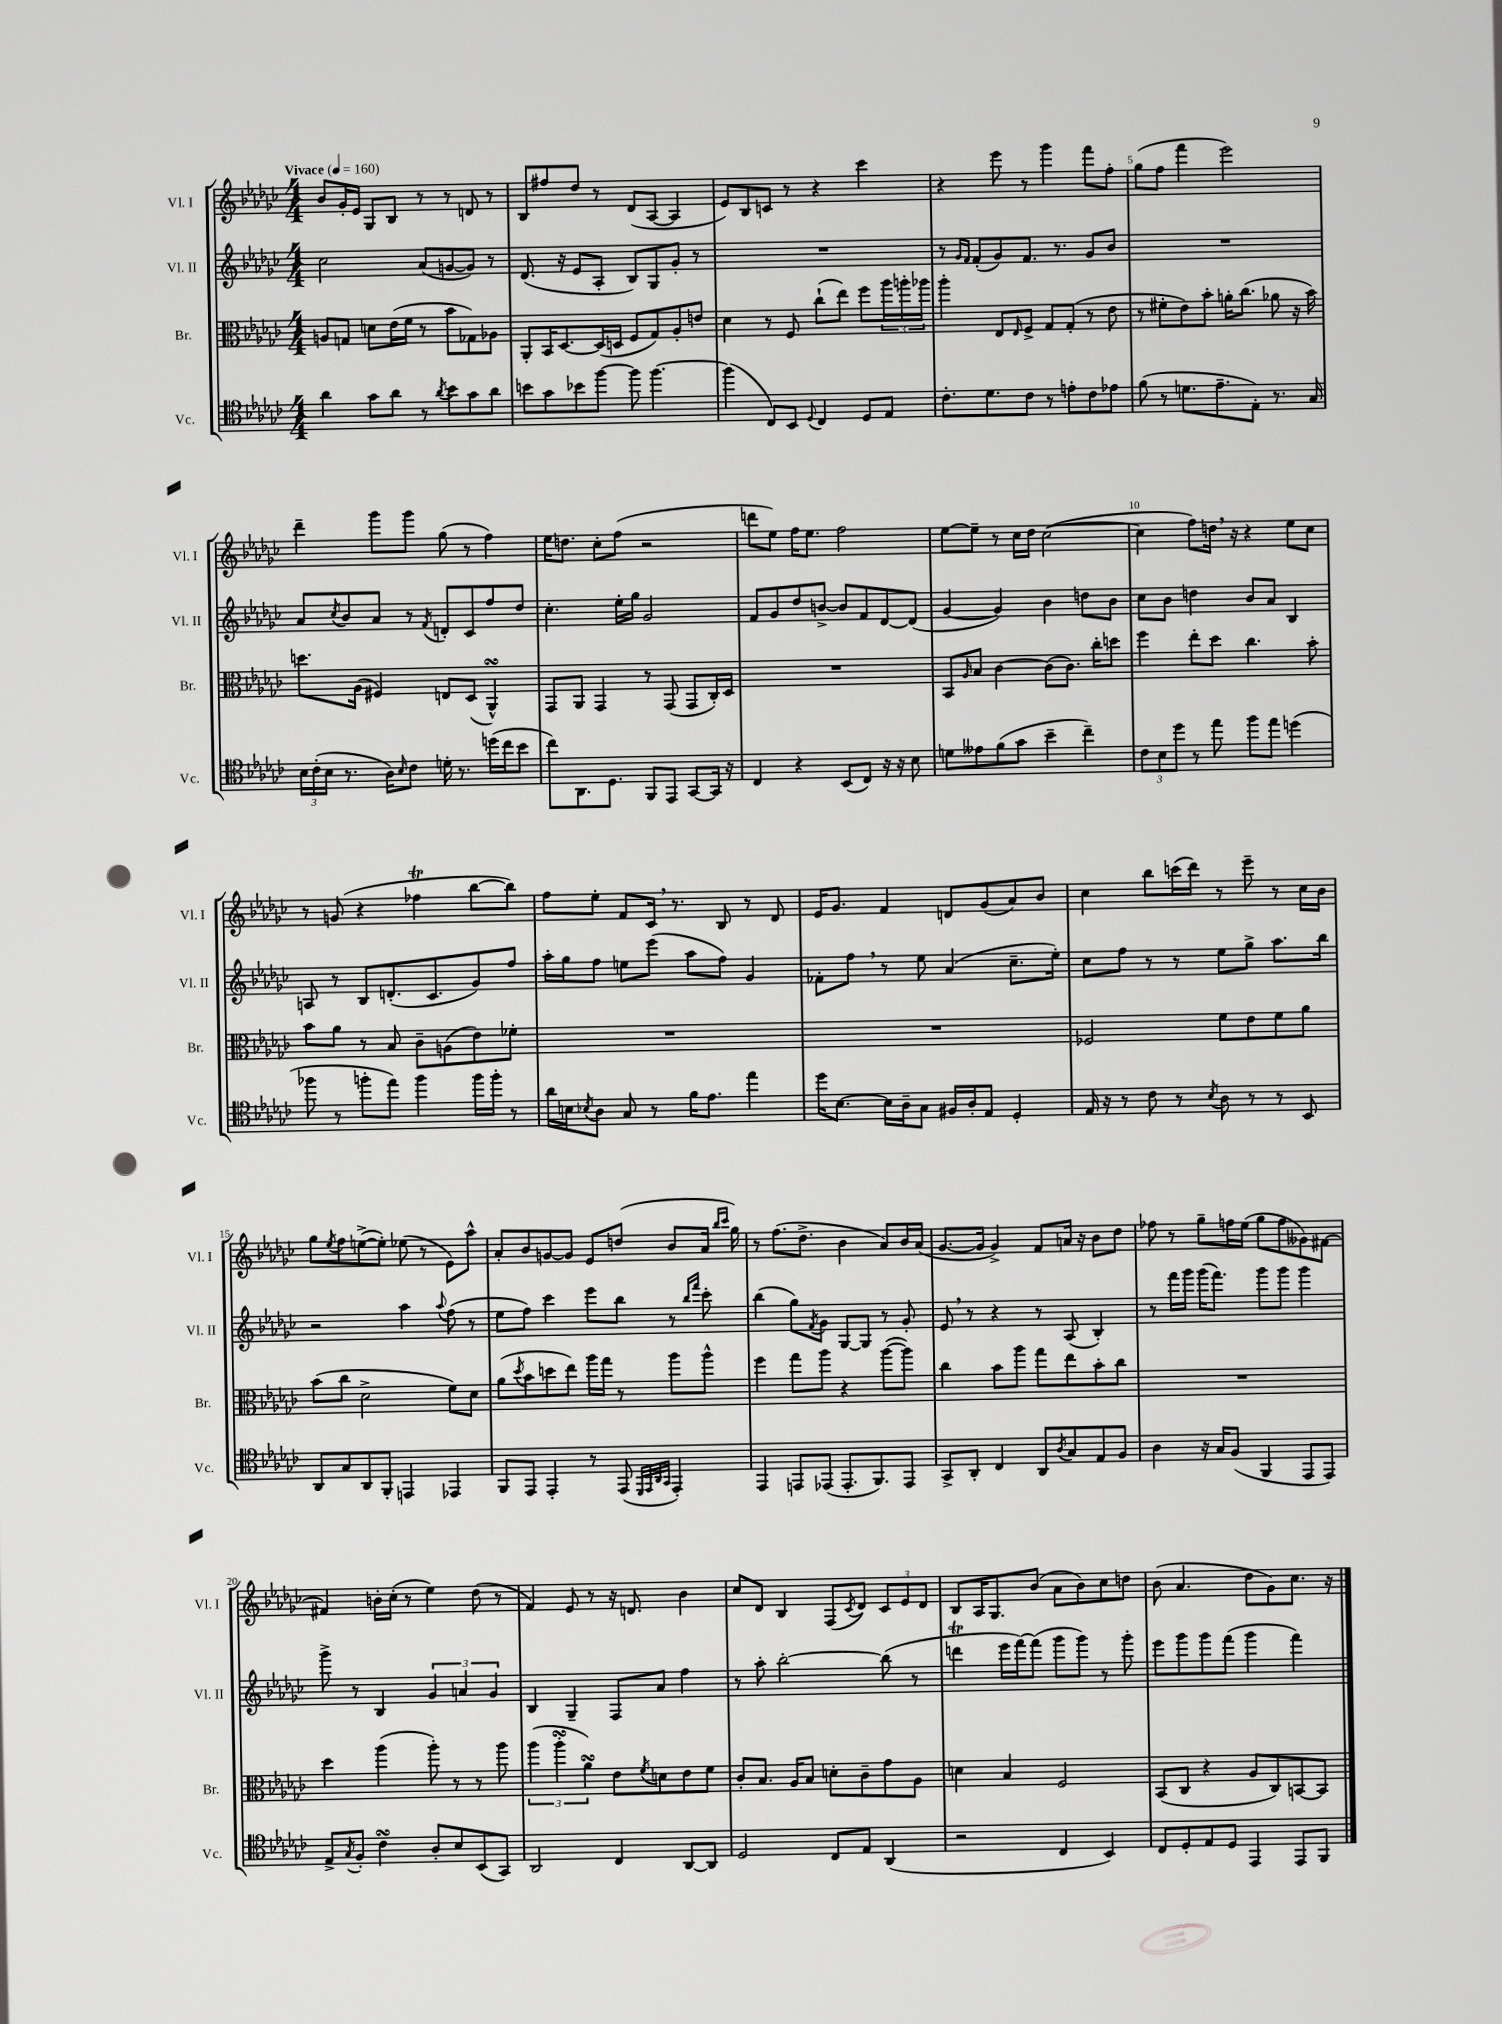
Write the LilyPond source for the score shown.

<<
\new StaffGroup <<
\new Staff = "s0" \with { instrumentName = "Vl. I" shortInstrumentName = "Vl. I" } {
    \clef treble \key ges \major \numericTimeSignature \time 4/4 \tempo "Vivace" 4 = 160
    bes'8 ges'16-. ees'16 ges8 bes8 r8 r8 d'8 r8 |
    bes8 fis''8 des''8 r8 des'8( aes8~ aes4 |
    ees'8) bes8 c'8 r8 r4 ces'''4 |
    r4 ees'''8 r8 ges'''4 f'''8 f''8-. |
    ges''8( f''8 f'''4 ees'''2) |
    des'''4-- ges'''8 ges'''8 ges''8( r8 f''4) |
    ees''16 d''8. ces''8-. f''8( r2 |
    d'''8 ees''8) f''16 ees''8. f''2 |
    ees''8~ ees''8-- r8 ces''16 des''16 ces''2~( |
    ces''4 f''8) d''16 \breathe r16 r4 ees''8 ces''8 |
    r8 g'8( r4 fes''4\trill bes''8~ bes''8) |
    f''8 ees''8-. f'8 ces'16 \breathe r8. bes8 r8 des'8 |
    ees'16 ges'8. f'4 d'8 ges'8( aes'8) bes'8 |
    ces''4 bes''8 c'''16( des'''16) r8 ees'''8-- r8 ces''16 bes'16 |
    ges''8 \acciaccatura { ees''8 } f''8 e''8~->( e''8-.) ees''8( r8 ees'8) aes''8-^ |
    aes'8-. bes'8 g'8~ g'8 ees'8 d''8( bes'8 aes'16 \grace { bes''16 ces'''16 } ges''16) |
    r8 f''8.( des''8.-> bes'4 aes'8) bes'16 aes'16( |
    ges'8.~ ges'16 ges'4->) f'8 a'16 r16 bes'8 des''8 |
    fes''8 r8 ges''8-- f''16 ees''16( ges''8 f''8 geses'8) fis'8~ |
    fis'4 b'16-. ces''16-.( r8 ees''4) des''8( r8 |
    f'4) ees'8 r8 r16 d'8. bes'4 |
    ces''8 des'8 bes4 f8( \acciaccatura { ces'8 } des'8) \tuplet 3/2 { ces'8 ees'8 des'8 } |
    bes8 aes16 ges8. bes'8( aes'8 bes'8) ces''8 d''8 |
    bes'8( aes'4. des''8 ges'8) ces''8. r16 \bar "|." |
}
\new Staff = "s1" \with { instrumentName = "Vl. II" shortInstrumentName = "Vl. II" } {
    \clef treble \key ges \major \numericTimeSignature \time 4/4
    ces''2 aes'8( g'8~ g'8) r8 |
    des'8.( r16 ees'8 aes8-. bes8) ges8 ges'8-. r8 |
    R1 |
    r8 \grace { ges'16 f'16 } f'8-.( ges'8) f'8. r8. ges'8 bes'8 |
    R1 |
    aes'8 \acciaccatura { ces''8 } bes'8 aes'8 r8 \acciaccatura { f'8 } d'8-. ces'8 f''8 des''8 |
    ces''4.-. ees''16-. ges''16 ges'2 |
    f'8 ges'8 des''8 b'8~-> b'8 f'8 des'8~ des'8( |
    ges'4~ ges'4) bes'4 d''8 bes'8 |
    ces''8 bes'8 d''4 bes'8 aes'8 bes4 |
    a8 r8 bes8 d'8.-.( ces'8. ges'8) f''8 |
    aes''16-. ges''16 f''8 e''8 ees'''8( aes''8 f''8) ges'4 |
    fes'8-. f''8 \breathe r8 ees''8 aes'4( ces''8.-- ees''16-.) |
    ces''8 f''8 r8 r8 ees''8 ges''8-> aes''8. bes''16 |
    r2 aes''4 \appoggiatura { aes''8 } f''8( r8 |
    ees''8 f''8) ces'''4 ees'''8 bes''8 r8 \grace { bes''16 f'''16 } ces'''8-. |
    bes''4( ges''8) \acciaccatura { f'8 } ges'8 ges8~ ges8 r8 ges'8-. |
    ees'8 \breathe r8 r4 r8 aes8( bes4-.) |
    r8 f'''16 ges'''16 ges'''16( f'''8.) ges'''8 ges'''8 ges'''4 |
    ges'''8-> r8 bes4 \tuplet 3/2 { ges'4 a'4 ges'4 } |
    bes4 ges4-- f8 aes'8 f''4 |
    r8 aes''8-. bes''2~-. bes''8( r8 |
    d'''4\trill ees'''16 f'''16~) f'''8( ges'''8 ges'''8) r8 ges'''8-. |
    ees'''8 ges'''8 ges'''8 f'''8( ges'''4 f'''4) \bar "|." |
}
\new Staff = "s2" \with { instrumentName = "Br." shortInstrumentName = "Br." } {
    \clef alto \key ges \major \numericTimeSignature \time 4/4
    a8 g8 d'8 ees'16( f'16 r8 bes'8 ges8) aes8 |
    aes,8-. bes,16 des8.~ des16( d16 f8 ges8) aes8-. e'8 |
    des'4 r8 f8 ces''8-!( ees''8) f''8 \tuplet 3/2 { aes''16 a''16-. aes''16 } |
    aes''4-. ees8 \grace { ees16 } f8-> ges8 ges8-.( r8 ees'8 |
    r8 fis'8-. ees'8) bes'8-. a'16-. ces''8.( aes'8 r16 bes'16) |
    d''8. aes16( fis4) e8 des8( aes,4-^\turn) |
    ges,8 aes,8 ges,4 r8 ges,8( ges,8 ces16-.) des16 |
    R1 |
    bes,8 \grace { aes16 } bes8 ces'4~ ces'8( ces'8.) ces''16-. d''8 |
    f''4 ees''8-. des''8 ces''4. bes'8-. |
    bes'8 aes'8 r8 bes8 ces'8-- a8( ees'8) fes'8-. |
    R1 |
    R1 |
    fes2 f'8 ees'8 f'8 aes'8 |
    bes'8( ces''8 des'2-> f'8) des'8 |
    aes'8( \acciaccatura { des''8 } bes'8 d''8 ees''8) aes''16 ges''16 r8 aes''8 aes''8-^ |
    f''4 ges''8 aes''8 r4 aes''8~( aes''8) |
    ces''4 bes'8 aes''8 ges''8 ees''8 bes'8-. ces''8 |
    R1 |
    des''4 aes''4( aes''8-.) r8 r8 aes''8 |
    \tuplet 3/2 { aes''4( aes''4-.\turn aes'4\turn) } ees'8 \acciaccatura { f'8 } d'8 ees'8 f'8 |
    ces'8-. bes8. aes16 bes8 d'8-. ces'8-- ges'8 aes8 |
    d'4 bes4 f2 |
    bes,8( ces8 r4 aes8 ces8) b,8~ b,8 \bar "|." |
}
\new Staff = "s3" \with { instrumentName = "Vc." shortInstrumentName = "Vc." } {
    \clef tenor \key ges \major \numericTimeSignature \time 4/4
    aes'4 ges'8 aes'8 r8 \acciaccatura { aes'8 } bes'8 ges'8 aes'8 |
    b'8 ges'8 bes'8 f''8~ f''8 f''4.~ |
    f''4( ces8) bes,8 \appoggiatura { des8 } ces4 des8 ees8 |
    ces'8.-. des'8. ces'8 r8 e'8-. ces'8 ees'8 |
    f'8( r8 d'8. ees'8.-- ees8-.) r8. ges16 |
    \tuplet 3/2 { bes16 ces'16-.( bes16 } r8. aes16) \grace { bes16 } ces'8 d'16-. r8. d''16( ces''16 bes'8 |
    ces''8) aes,8. des8. f,8 ees,8 ges,8~ ges,16 r16 |
    ces4 r4 bes,8( ces8) r16 r16 bes8 |
    d'8 eeses'8 f'8( ges'8 bes'4-- ces''4--) |
    \tuplet 3/2 { ces'8 bes8 des''8 } r8 ees''8 f''8 ees''8 d''4( |
    fes''8 r8 f''8-. ees''8) f''4 f''16 f''16-. r8 |
    aes'16 b16 \acciaccatura { bes8 } aes8 ges8 r8 f'16 ees'8. ees''4 |
    des''16 bes8.~ bes16 aes16-- ges8 fis16 aes16-. ees8 des4-. |
    ees16 r16 r8 ces'8 r8 \acciaccatura { bes8 } aes8 r8 r8 bes,8 |
    aes,8 ges8 aes,8 f,8-. e,4 ees,4 |
    f,8 ees,8 ees,4-. r8 ees,8( \grace { des,32 ees,32 aes,32 ges,32 } ees,4-.) |
    ees,4 e,8 ees,8( ees,8.-. f,8.) ees,8 |
    ges,8-> aes,8-. ces4 aes,8 \acciaccatura { aes8 } ges8 ees8 f8 |
    aes4 r16 ges16 f8( f,4 ees,8 ees,8) |
    ees8-> \acciaccatura { ges8 } f8-. ces'4\turn aes8-. bes8 bes,8( ges,8) |
    aes,2 ces4 aes,8~ aes,8 |
    des2 ces8 ees8 aes,4( |
    r2 ces4 bes,4) |
    ces8 des8-. ees8 des8 ees,4 ees,8 f,8 \bar "|." |
}
>>
>>
\layout { \context { \Score \override BarNumber.break-visibility = ##(#f #t #t) barNumberVisibility = #(every-nth-bar-number-visible 5) } }
